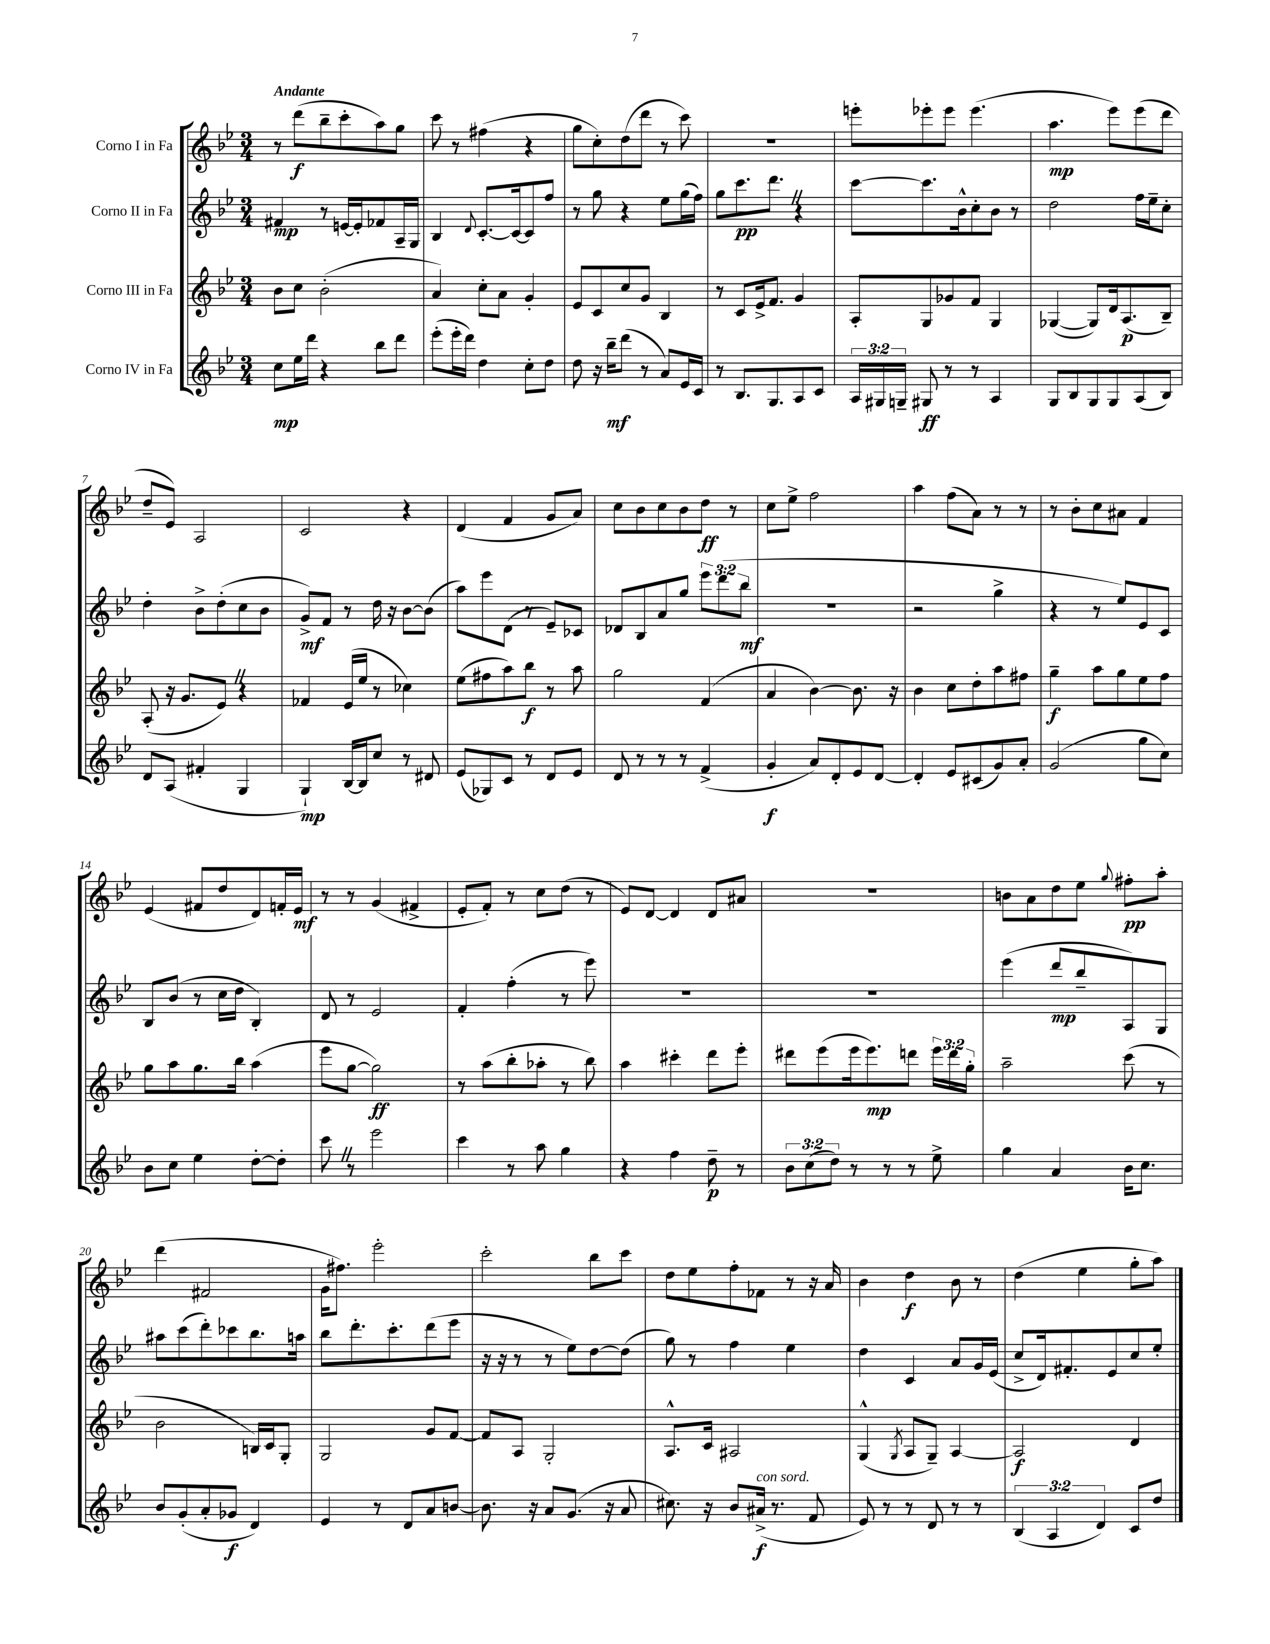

**kern	**kern	**kern	**kern
*staff4	*staff3	*staff2	*staff1
*clefG2	*clefG2	*clefG2	*clefG2
*k[b-e-]	*k[b-e-]	*k[b-e-]	*k[b-e-]
*M3/4	*M3/4	*M3/4	*M3/4
8cc\L	8b-\L	4f#/	8r
16ee-\L	8cc\J	.	(8ddd\L
16ddd\JJ	.	.	.
4r	(2b-'\	8r	8bb-~\
.	.	[16e/LL	8ccc'\
.	.	16e'/]J	.
8bb-\L	.	8f-/	8aa\)
8ddd\J	.	16A~/L	8gg\J
.	.	16G/JJ	.
=	=	=	=
(8eee-'\L	4a/)	4B-/	8ccc\
16eee-'\L	.	.	8r
16ddd\JJ)	.	.	.
.	.	8qqd/	.
4dd\	8cc'\L	[8.c'/L	(4ff#\
.	8a\J	.	.
.	.	16c/_k	.
8cc'\L	4g'/	8c/]	4r
8dd\J	.	8ff/J	.
=	=	=	=
8dd\	8e-/L	8r	8gg\L
16r	8c/	8gg\	8cc'\)
16bb-~\LK	.	.	.
(8ddd\J	8cc/	4r	(8dd\
8r	8g/J	.	8ddd\J
8a/L)	4B-/	8ee-\L	8r
16e-/L	.	(16gg\L	8ccc\)
16c/JJ	.	16ff\JJ)	.
=	=	=	=
8r	8r	8gg\L	2.r
8.B-/L	8c/L	8.ccc\	.
.	16e-^/k	.	.
8.G/	8.f/J	8.ddd\J	.
8A/	4g/	4r	.
8c/J	.	.	.
=	=	=	=
24A/LL	8A'/L	[8ccc\L	8eee'\L
24G#/	.	.	.
24G~/JJ	.	.	.
8G#/	8G/	8.ccc\]	8eee-'\
8r	8g-/	.	8eee-\J
.	.	16b-^^\k	.
8r	8f/J	8cc'\	(4.eee-\
4A/	4G/	8b-\J	.
.	.	8r	.
=	=	=	=
8G/L	([4G-/	2dd\	4.aa\
8B-/	.	.	.
8G/	8G-/]L)	.	.
8G/	16d/k	.	8eee-\L)
.	(8.A/	.	.
(8A/	.	16ff\LL	(8eee-\
.	.	16ee-~\J	.
8B-/J)	8B-~/J)	8cc'\J	8ddd\J
=	=	=	=
8d/L	(8A'/	4dd'\	8dd~/L
(8A/J	16r	.	8e-/J)
.	8.g/L	.	.
4f#'/	.	8b-^\L	2A/
.	8e-/J)	(8dd'\	.
4G/	4r	8cc\	.
.	.	8b-\J	.
=	=	=	=
4G`/)	4f-/	8g^/L)	2c/
.	.	8f/J	.
[16B-/LL	(16e-/LL	8r	.
16B-/]J	16ee-/JJ	.	.
8cc/J	8r	16dd\	.
.	.	16r	.
8r	4cc-\)	[8b-\L	4r
8d#/	.	(8b-\]J	.
=	=	=	=
(8e-/L	(8ee-\L	8aa\L)	(4d/
8G-/)	8ff#\	8eee-\	.
8c/J	8aa\)	(8d\J	4f/
8r	8bb-\J	8r	.
8d/L	8r	8e-~/L)	8g/L
8e-/J	8aa\	8c-/J	8a/J)
=	=	=	=
8d/	2gg\	8d-/L	8cc\L
8r	.	8B-/	8b-\
8r	.	8a/	8cc\
8r	.	8gg/J	8b-\
(4f^/	(4f/	12eee-\L	8dd\J
.	.	(12ddd\	.
.	.	.	8r
.	.	12bb-\J	.
=	=	=	=
4g'/	4a/	2.r	8cc\L
.	.	.	8ee-^\J
8a/L)	[4b-\)	.	2ff\
8d'/	.	.	.
8e-/	8.b-\]	.	.
[8d/J	.	.	.
.	16r	.	.
=	=	=	=
4d'/]	4b-\	2r	4aa\
8e-/L	8cc\L	.	(8ff\L
(8c#/	8dd'\	.	8a\J)
8g/)	8aa\	4gg^\	8r
8a'/J	8ff#\J	.	8r
=	=	=	=
(2g/	4gg~\	4r	8r
.	.	.	8b-'\L
.	8aa\L	8r	8cc\
.	8gg\	8ee-/L)	8a#\J
8gg\L	8ee-\	8e-/	4f/
8cc\J)	8ff\J	8c/J	.
=	=	=	=
8b-\L	8gg\L	8B-/L	(4e-/
8cc\J	8aa\	(8b-/J	.
4ee-\	8.gg\	8r	8f#/L
.	.	16cc\LL	8dd/
.	16bb-\Jk	16dd\JJ	.
[8dd'\L	(4aa\	4B-'/)	8d/)
8dd'\]J	.	.	16f'/L
.	.	.	16e-/JJ
=	=	=	=
8ccc\	8eee-\L	8d/	8r
8r	[8gg\J	8r	8r
2eee-\	2gg\])	2e-/	(4g/
.	.	.	4f#^/
=	=	=	=
4ccc\	8r	4f'/	8e-'/L
.	(8aa\L	.	8f'/J)
8r	8bb-'\	(4ff'\	8r
8aa\	8aa-'\J	.	8cc\L
4gg\	8r	8r	(8dd\J
.	8bb-\)	8eee-\)	8r
=	=	=	=
4r	4aa\	2.r	8e-/L)
.	.	.	[8d/J
4ff\	4ccc#'\	.	4d/]
8dd~\	8ddd\L	.	8d/L
8r	8eee-'\J	.	8a#/J
=	=	=	=
12b-\L	8ddd#\L	2.r	2.r
(12cc\	.	.	.
.	(8eee-\	.	.
12dd\J)	.	.	.
8r	16eee-\k	.	.
.	8.eee-\)	.	.
8r	.	.	.
8r	8ddd\J	.	.
8ee-^\	24eee-\LL	.	.
.	24ddd\	.	.
.	24gg'\JJ	.	.
=	=	=	=
4gg\	2aa~\	(4eee-\	8b\L
.	.	.	8a\
4a/	.	8ddd/L	8dd\
.	.	8bb-~/	8ee-\J
.	.	.	8qqgg/
16b-\LK	(8ccc\	8A/)	8ff#'\L
8.cc\J	.	.	.
.	8r	8G/J	8aa'\J
=	=	=	=
8b-/L	2b-\	8aa#\L	(4ddd\
(8g'/	.	(8ccc\	.
8a'/	.	8ddd'\)	2f#/
8g-/J	.	8ccc-\	.
4d/)	16B/LL)	8.bb-\	.
.	16c/J	.	.
.	8G'/J	.	.
.	.	16aa\Jk	.
=	=	=	=
4e-/	2G/	8bb-\L	16g\LK
.	.	.	8.ff#\J)
.	.	8.ddd'\	.
8r	.	.	2eee-'\
.	.	8.ccc'\	.
8d/L	.	.	.
8a/	8g/L	(8ddd\	.
[8b/J	[8f/J	8eee-\J	.
=	=	=	=
8.b\]	8f/]L	16r	2ccc'\
.	.	16r	.
.	8A/J	8r	.
16r	.	.	.
8a/L	2G'/	8r	.
(8.g/J	.	8ee-\L)	.
.	.	[8dd\	8bb-\L
16r	.	.	.
8a/	.	(8dd\]J	8ccc\J
=	=	=	=
8.cc#\)	8.A^^/L	8gg\)	8dd\L
.	.	8r	8ee-\
16r	16c/Jk	.	.
8b-/L	2A#/	4ff\	8ff'\
(16a#^/Jk	.	.	8f-\J
8.r	.	.	.
.	.	4ee-\	8r
8f/	.	.	16r
.	.	.	16a/
=	=	=	=
8e-/)	(4G^^/	4dd\	4b-\
8r	.	.	.
.	8qG/	.	.
8r	8A/L	4c/	4dd\
8d/	8G~/J)	.	.
8r	[4A/	8a/L	8b-\
8r	.	16g/L	8r
.	.	(16e-/JJ	.
=	=	=	=
(6B-/	2A/]	8cc^/L	(4dd\
.	.	16d/k)	.
6A/	.	.	.
.	.	8.f#'/	.
.	.	.	4ee-\
6d/)	.	.	.
.	.	8e-/	.
8c/L	4d/	8cc/	8gg'\L
8dd/J	.	8ee-'/J	8aa\J)
==	==	==	==
*-	*-	*-	*-
